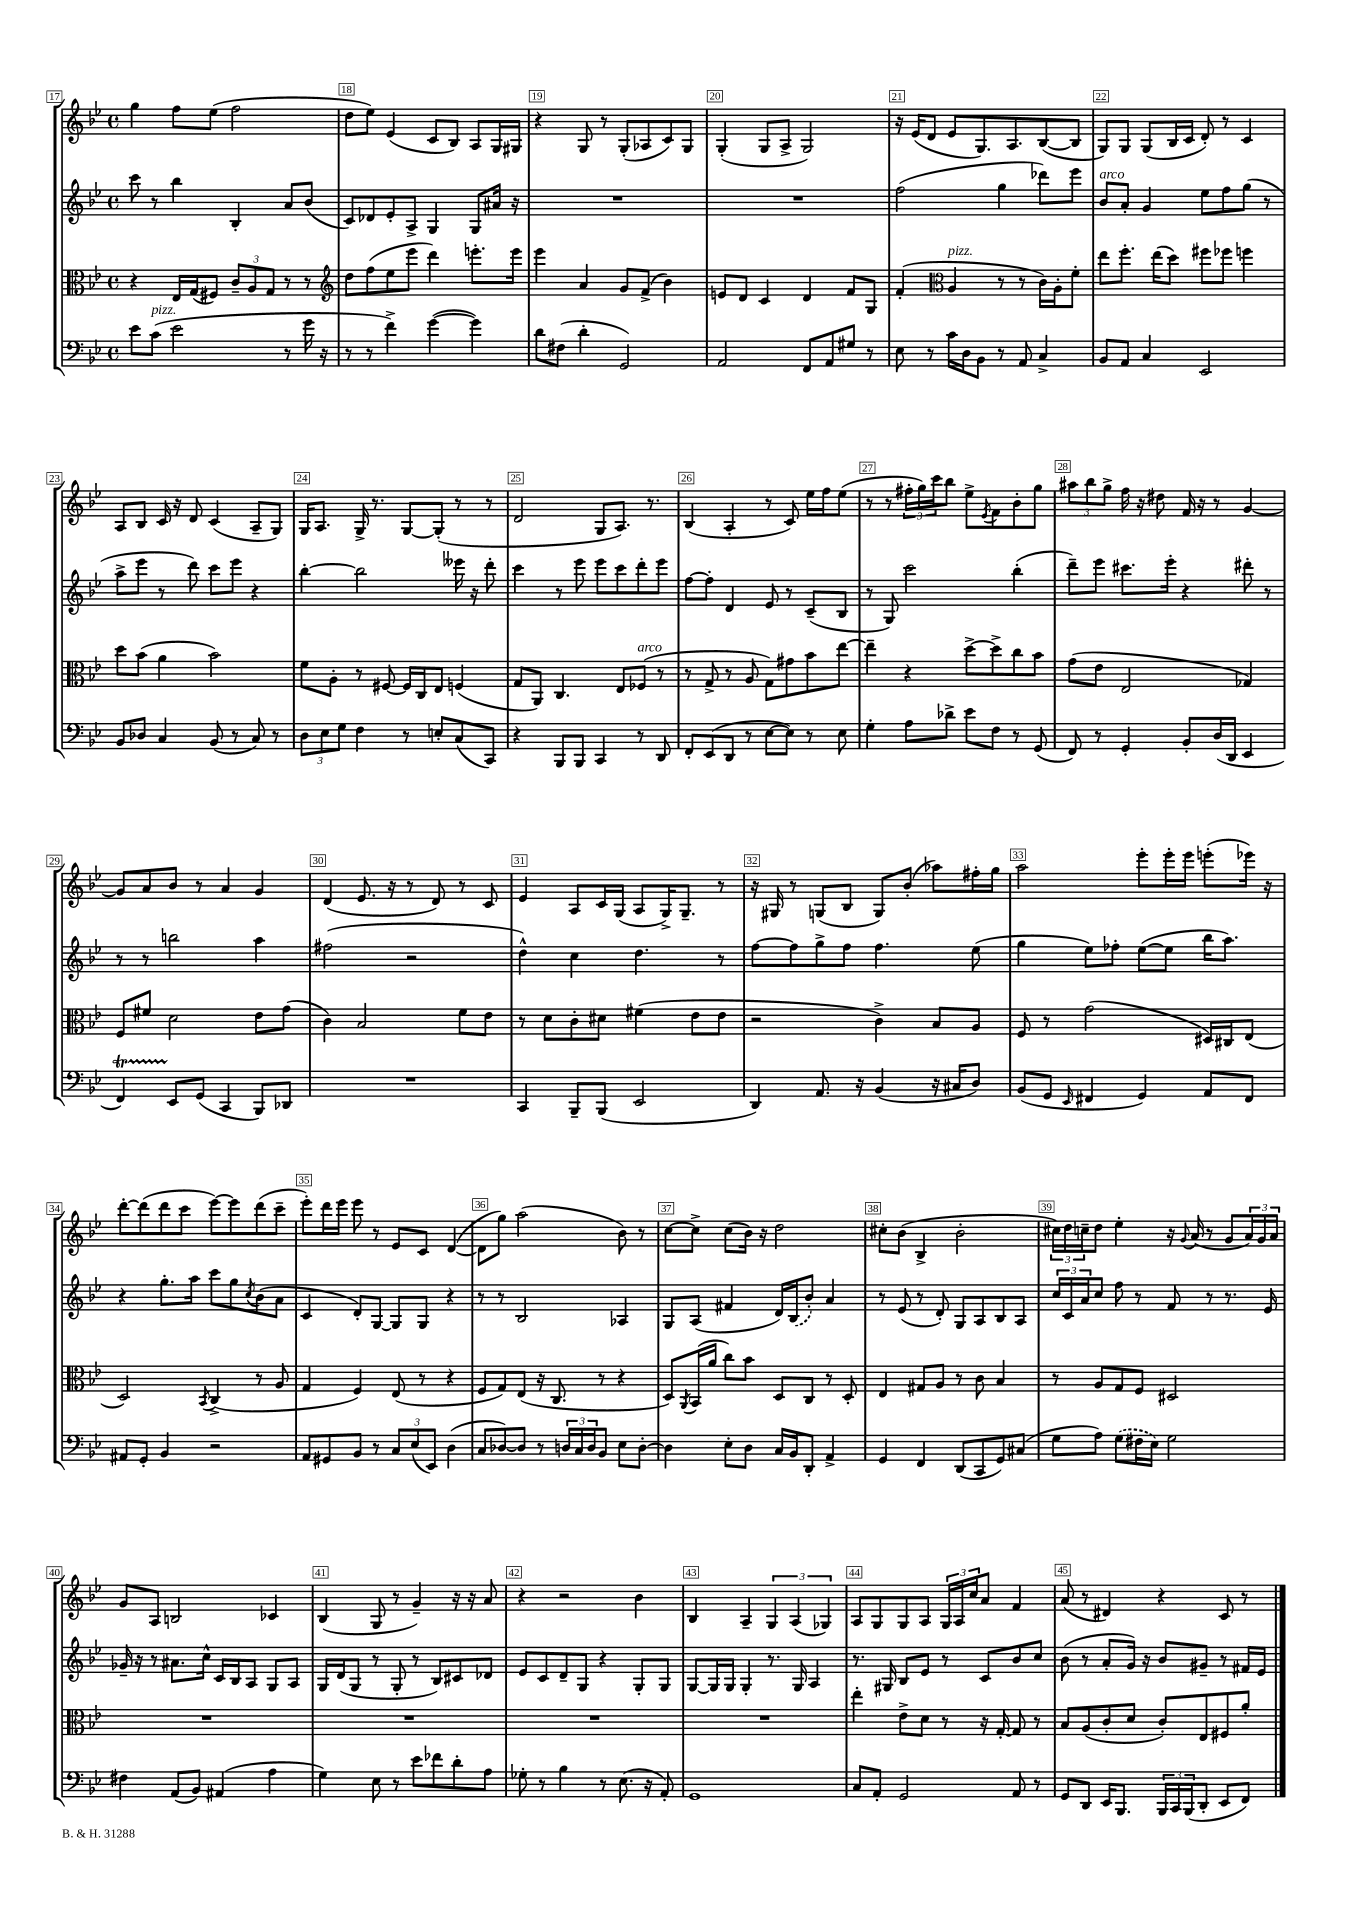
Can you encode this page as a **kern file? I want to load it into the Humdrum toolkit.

**kern	**kern	**kern	**kern
*staff4	*staff3	*staff2	*staff1
*clefF4	*clefC3	*clefG2	*clefG2
*k[b-e-]	*k[b-e-]	*k[b-e-]	*k[b-e-]
*M4/4	*M4/4	*M4/4	*M4/4
*met(c)	*met(c)	*met(c)	*met(c)
8e-	4r	8ccc	4gg
(8c	.	8r	.
2e-	16E-	4bb-	8ff
.	(16G	.	.
.	8F#)	.	(8ee-
.	12c~	4B-'	2ff
.	12A	.	.
.	12G	.	.
8r	8r	8a	.
16g	8r	(8b-	.
16r	.	.	.
=	=	=	=
*	*clefG2	*	*
8r	8dd	8c)	8dd
8r	(8ff	8d-	8ee-)
4f^)	8ee-	8e-'	(4e-
.	8eee-	8A^	.
([4g	4ddd)	4G	8c
.	.	.	8B-)
4g])	8.eee'	8G	8A
.	.	16a#	16G
.	16eee	16r	16G#
=	=	=	=
8d	4eee-	1r	4r
(8F#	.	.	.
4d'	4a	.	8G
.	.	.	8r
2GG)	8g	.	(8G'
.	(8f^	.	8A-
.	4b-)	.	8c)
.	.	.	8G
=	=	=	=
2AA	8e	1r	(4G'
.	8d	.	.
.	4c	.	8G
.	.	.	8A^
8FF	4d	.	2G)
8AA	.	.	.
8G#	8f	.	.
8r	8G	.	.
=	=	=	=
8E-	(4f'	(2ff	16r
.	.	.	(16e-
8r	.	.	8d
*	*clefC3	*	*
16c	4A	.	8e-
16D	.	.	.
8BB-	.	.	8.G)
8r	8r	4gg	.
.	.	.	8.A
8AA	8r	.	.
4C^	16c)	8ddd-)	([8B-
.	16A'	.	.
.	8f'	8eee-	8B-]
=	=	=	=
8BB-	8ee-	8b-	8G)
8AA	8.ff'	8a'	8G
4C	.	4g	(8G
.	(16ee-	.	.
.	8dd)	.	16B-
.	.	.	16c
2EE-	8ff#	8ee-	8d')
.	8ff-	8ff	8r
.	4ff	(8gg	4c
.	.	8r	.
=	=	=	=
8BB-	8dd	8aa^	8A
8D-	(8b-	8eee-	8B-
4C	4a	8r	16c
.	.	.	16r
.	.	8ddd)	8d
(8BB-	2b-)	8ccc	(4c
8r	.	8eee-	.
8C)	.	4r	8A~
8r	.	.	8G)
=	=	=	=
12D	8f	[4bb-'	16G
.	.	.	8.A
12E-	.	.	.
.	8A'	.	.
12G	.	.	.
4F	8r	2bb-]	16G^
.	.	.	8.r
.	[8F#	.	.
8r	16F#]	.	[8G
.	16C	.	.
8E'	8E-	.	(8G']
(8C	(4F	16eee--	8r
.	.	16r	.
8CC)	.	8ddd'	8r
=	=	=	=
4r	8G	4ccc	2d
.	8AA)	.	.
8BBB-	4.C	8r	.
8BBB-	.	8eee-	.
4CC	.	8eee-	8G
.	8E-	8ccc	8.A)
8r	(8F-	8ddd'	.
.	.	.	8.r
8DD	8r	8eee-	.
=	=	=	=
8FF'	8r	[8ff	(4B-
(8EE-	8G^	8ff']	.
8DD	8r	4d	4A'
8r	8A	.	.
[8E-	8G)	8e-	8r
8E-])	8g#	8r	8c)
8r	8b-	(8c~	16ee-
.	.	.	16ff
8E-	[8ee-	8B-	(8ee-
=	=	=	=
4G'	4ee-~]	8r	8r
.	.	8G)	8r
8A	4r	2ccc	24ff#'
.	.	.	24gg)
.	.	.	24ccc
8d-^	.	.	8bb-
8e-	[8dd^	.	8ee-^
.	.	.	8qe-
8F	8dd^]	.	8f
8r	8cc	(4bb-'	8b-'
(8GG	8b-	.	8gg
=	=	=	=
8FF)	(8g	8ddd~)	12aa#
.	.	.	12bb-
8r	8e-	8eee-	.
.	.	.	12gg^
4GG'	2E-	8.ccc#	16ff
.	.	.	16r
.	.	.	8dd#
.	.	16eee-'	.
8BB-'	.	4r	16f
.	.	.	16r
(16D	.	.	8r
16DD	.	.	.
4EE-	4G-)	8ddd#'	[4g
.	.	8r	.
=	=	=	=
4FF)	8F	8r	8g]
.	8f#	8r	8a
8EE-	2d	2bb	8b-
(8GG	.	.	8r
4CC	.	.	4a
8BBB-)	8e-	4aa	4g
8DD-	(8g	.	.
=	=	=	=
1r	4c)	(2ff#	(4d
.	2B-	.	8.e-
.	.	.	16r
.	.	2r	8r
.	.	.	8d)
.	8f	.	8r
.	8e-	.	8c
=	=	=	=
4CC	8r	4dd^^)	4e-
.	8d	.	.
8BBB-~	8c'	4cc	8A
(8BBB-	8d#	.	16c
.	.	.	(16G
2EE-	(4f#	4.dd	8A
.	.	.	16G^)
.	.	.	8.G~
.	8e-	.	.
.	8e-	8r	8r
=	=	=	=
4DD)	2r	[8ff	16r
.	.	.	16G#
.	.	8ff]	8r
8.AA	.	8gg^	(8G
.	.	8ff	8B-
16r	.	.	.
(4BB-	4c^)	4.ff	8G)
.	.	.	(8b-'
16r	8B-	.	8aa-)
16C#	.	.	.
8D)	8A	(8ee-	16ff#'
.	.	.	16gg
=	=	=	=
(8BB-	8F	4gg	2aa
8GG	8r	.	.
16qqEE-	.	.	.
4FF#	(2g	8ee-)	.
.	.	8ff-'	.
4GG)	.	([8ee-	8eee-'
.	.	8ee-]	16eee-'
.	.	.	16eee-
8AA	16D#)	16bb-	(8eee'
.	16C#	8.aa)	.
8FF#	(8E-	.	16eee-)
.	.	.	16r
=	=	=	=
8AA#	2D)	4r	[8ddd'
8GG'	.	.	(8ddd]
4BB-	.	8.gg'	8ddd
.	.	.	8ccc
.	.	16aa	.
.	8qBB-	.	.
2r	(4C^	8ccc	[8eee-)
.	.	8gg	8eee-]
.	.	8qcc	.
.	8r	(8b-	(8ddd
.	8A	8a	8ccc~
=	=	=	=
8AA	4G	4c	8eee-')
8GG#	.	.	16ddd
.	.	.	16eee-
8BB-	4F)	8d')	8eee-
8r	.	[8G	8r
12C	(8E-	8G]	8e-
(12E-	.	.	.
.	8r	8G	8c
12EE-)	.	.	.
(4D	4r	4r	([4d
=	=	=	=
8C	8F	8r	8d]
[8D-)	8G)	8r	8gg)
8D-]	(8E-	2B-	(2aa
8r	16r	.	.
.	8.C	.	.
24D	.	.	.
24C	.	.	.
24D	.	.	.
8BB-	8r	.	.
8E-	4r	4A-	8b-)
[8D'	.	.	8r
=	=	=	=
4D]	8D)	8G	[8cc
.	8qAA	.	.
.	(16BB-	(8A	8cc^]
.	16a	.	.
8E-'	8cc)	4f#	(8cc
8D	8b-	.	16b-)
.	.	.	16r
16C	8D	16d)	2dd
16BB-	.	(16B-	.
8DD'	8C	8b-')	.
4AA^	8r	4a	.
.	8D'	.	.
=	=	=	=
4GG	4E-	8r	8cc#'
.	.	(8e-	(8b-
4FF	8G#	8r	4B-^
.	8A	8d')	.
(8DD	8r	8G	2b-'
8CC	8c	8A	.
8GG)	4B-	8B-	.
(8C#	.	8A	.
=	=	=	=
8G	8r	24cc	24cc#)
.	.	24c	24dd
.	.	24a	24cc~
8A)	8A	8cc	8dd
(8G	8G	8ff	4ee-'
16F#	8F	8r	.
16E-)	.	.	.
2G	2D#	8f	16r
.	.	.	8qqg
.	.	.	(16a
.	.	8r	8r
.	.	8.r	8g
.	.	.	24a)
.	.	.	24g
.	.	16e-	.
.	.	.	24a
=	=	=	=
4F#	1r	16g-~	8g
.	.	16r	.
.	.	8r	8A
(8AA	.	8.a#	2B
8BB-)	.	.	.
.	.	16cc^^	.
(4AA#	.	16c	.
.	.	16B-	.
.	.	8A	.
4A	.	8G	4c-
.	.	8A	.
=	=	=	=
4G)	1r	16G	(4B-
.	.	(16d	.
.	.	8G	.
8E-	.	8r	8G
8r	.	8G'	8r
8e-	.	8r	4g~)
8f-	.	8B-)	.
8d'	.	8c#	16r
.	.	.	16r
8A	.	8d-	8a
=	=	=	=
8G-'	1r	8e-	4r
8r	.	8c	.
4B-	.	8d~	2r
.	.	8G	.
8r	.	4r	.
(8.E-	.	.	.
.	.	8G'	4b-
16r	.	.	.
8AA')	.	8G	.
=	=	=	=
1GG	1r	[8G	4B-
.	.	16G]	.
.	.	16G	.
.	.	4G'	4A~
.	.	8.r	6G
.	.	.	(6A
.	.	16G	.
.	.	4A	.
.	.	.	6G-)
=	=	=	=
8C	4ee-'	8.r	8A
8AA'	.	.	8G
.	.	16G#	.
2GG	8e-^	8B-	8G
.	8d	8e-	8A
.	8r	8r	24G
.	.	.	24A
.	.	.	24cc
.	16r	8c	8a
.	[16G'	.	.
8AA	8G]	8b-	4f
8r	8r	8cc	.
=	=	=	=
8GG	8B-	(8b-	(8a
8DD	(8A	8r	8r
16EE-	8c'	8a'	4d#)
8.BBB-	.	.	.
.	8d	16g)	.
.	.	16r	.
24BBB-	8c')	8b-	4r
24CC	.	.	.
(24BBB-	.	.	.
8DD'	8E-	8g#~	.
8EE-	8F#	8r	8c
8FF)	8a'	16f#	8r
.	.	16e-	.
==	==	==	==
*-	*-	*-	*-
